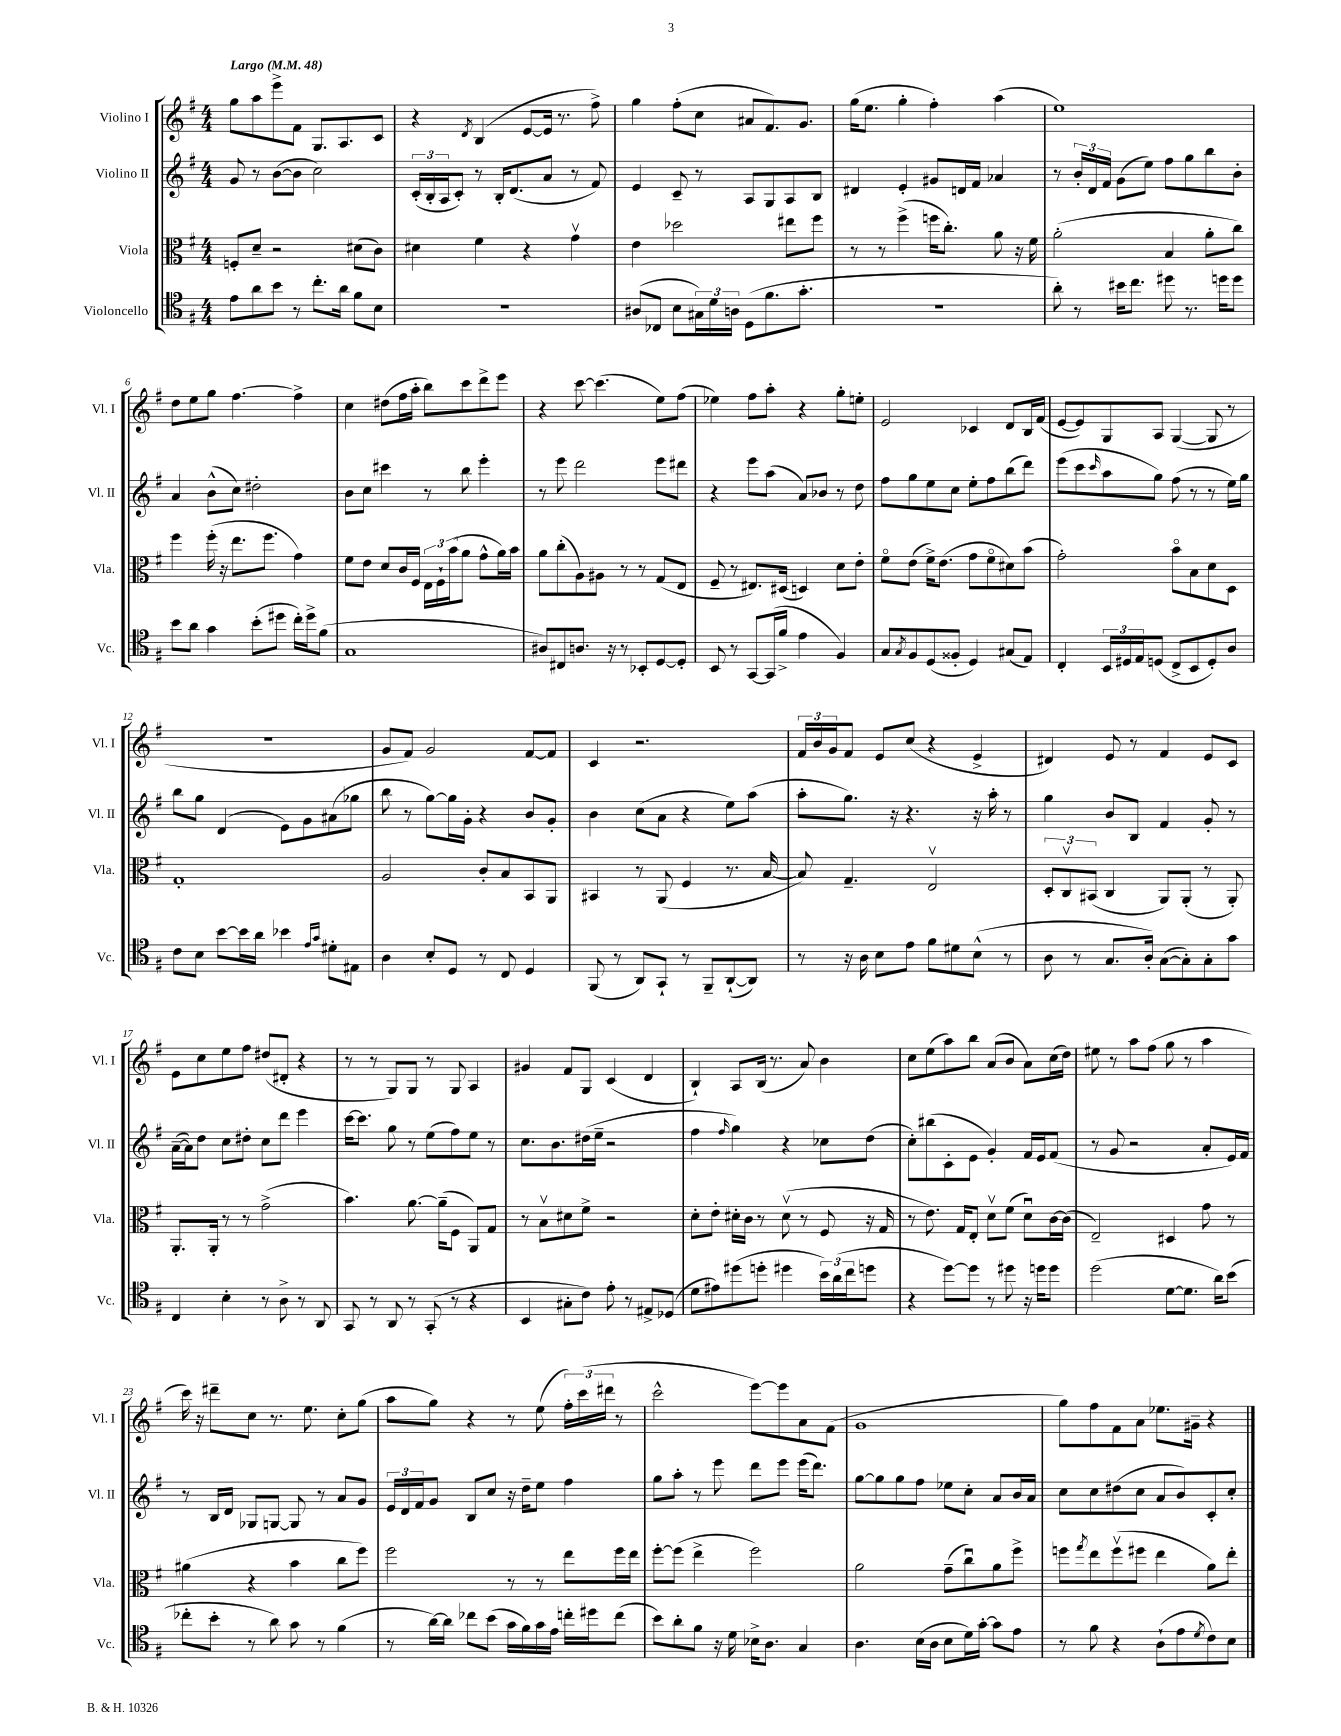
<<
\new StaffGroup <<
\new Staff = "s0" \with { instrumentName = "Violino I" shortInstrumentName = "Vl. I" } {
    \clef treble \key g \major \numericTimeSignature \time 4/4 \tempo "Largo" 4 = 48
    g''8 a''8 e'''8-> fis'8 g8. a8. c'8 |
    r4 \acciaccatura { d'8 } b4( e'8~ e'16 r8. fis''8->) |
    g''4 fis''8-.( c''8 ais'8 fis'8.) g'8. |
    g''16( e''8. g''4-. fis''4-.) a''4( |
    e''1) |
    d''8 e''8 g''8 fis''4.~ fis''4-> |
    c''4 dis''8( fis''16 a''16-. b''8) c'''8 d'''8-> e'''8 |
    r4 c'''8~ c'''4.( e''8) fis''8( |
    ees''4) fis''8 a''8-. r4 g''8-. e''8-. |
    e'2 ces'4 d'8 b16 fis'16( |
    e'8~ e'8) g8 a8 g4~( g8 r8 |
    R1 |
    g'8 fis'8) g'2 fis'8~ fis'8 |
    c'4 r2. |
    \tuplet 3/2 { fis'16 b'16 g'16 } fis'8 e'8 c''8( r4 e'4-> |
    dis'4) e'8 r8 fis'4 e'8 c'8 |
    e'8 c''8 e''8 fis''8 dis''8( dis'8-. r4 |
    r8 r8 g8) g8 r8 g8 a4 |
    gis'4 fis'8 g8 c'4( d'4 |
    b4-!) a8 b16( r8. a'8) b'4 |
    c''8 e''8( a''8) b''8 a'8( b'8 a'8) c''16( d''16) |
    eis''8 r8 a''8 fis''8( g''8 r8 a''4 |
    c'''16) r16 dis'''8-- c''8 r8. e''8. c''8-. g''8( |
    a''8 g''8) r4 r8 e''8( \tuplet 3/2 { fis''16-.) c'''16( dis'''16 } r8 |
    c'''2-^ e'''8~) e'''8 a'8 fis'8( |
    g'1 |
    g''8) fis''8 fis'8 a'8 ees''8. gis'16-- r4 \bar "|." |
}
\new Staff = "s1" \with { instrumentName = "Violino II" shortInstrumentName = "Vl. II" } {
    \clef treble \key g \major \numericTimeSignature \time 4/4
    g'8 r8 b'8~( b'8 c''2) |
    \tuplet 3/2 { c'16-.( b16-. a16 } c'8-.) r8 b16-. d'8.( a'8 r8 fis'8) |
    e'4 c'8-- r8 a8 g8 a8 b8 |
    dis'4 e'4-. gis'8 d'16 fis'16 aes'4 |
    r8 \tuplet 3/2 { b'16-. d'16 fis'16 } g'8( e''8) fis''8 g''8 b''8 b'8-. |
    a'4 b'8-^( c''8) dis''2-. |
    b'8 c''8 cis'''4 r8 b''8 e'''4-. |
    r8 e'''8 d'''2 e'''8 dis'''8 |
    r4 e'''8 a''8( a'8) bes'8 r8 d''8 |
    fis''8 g''8 e''8 c''8 e''8-. fis''8 b''8( d'''8) |
    e'''8( c'''8 \grace { c'''16 } a''8 g''8) fis''8( r8 r8 e''16) g''16 |
    b''8 g''8 d'4( e'8) g'8 ais'8( ges''8 |
    b''8 r8 g''8~) g''16 g'16-. r4 b'8 g'8-. |
    b'4 c''8( a'8 r4 e''8) a''8( |
    a''8-. g''8.) r16 r4. r16 a''16-. r8 |
    g''4 b'8 b8 fis'4 g'8-. r8 |
    a'16~--( a'16) d''8 c''8 dis''8-. c''8 d'''8 e'''4 |
    c'''16~ c'''8. g''8 r8 e''8( fis''8) e''8 r8 |
    c''8. b'8. dis''16( e''16-- r2 |
    fis''4 \grace { fis''16 } g''4) r4 ces''8 d''8( |
    c''8-.) bis''8( c'8-. e'8 g'4-.) fis'16 e'16 fis'8( |
    r8 g'8 r2 a'8-. e'16) fis'16 |
    r8 b16 d'16 ges8 g8~ g8 r8 a'8 g'8 |
    \tuplet 3/2 { e'16 d'16 fis'16 } g'8 b8 c''8 r16 d''16-- e''8 fis''4 |
    g''8 a''8-. r8 e'''8 d'''8 e'''8 e'''16( d'''8.) |
    g''8~ g''8 g''8 fis''8 ees''8 c''8-. a'8 b'16 a'16 |
    c''8 c''8 dis''8( c''8 a'8 b'8) c'8-. c''8-. \bar "|." |
}
\new Staff = "s2" \with { instrumentName = "Viola" shortInstrumentName = "Vla." } {
    \clef alto \key g \major \numericTimeSignature \time 4/4
    f8-. d'8-- r2 dis'8( c'8) |
    dis'4 fis'4 r4 g'4\upbow |
    e'4 des''2 eis''8 fis''8 |
    r8 r8 fis''4->( f''16 c''8.-.) a'8 r16 fis'16 |
    a'2-.( b4 a'8-. c''8) |
    fis''4 fis''16-.( r16 e''8. fis''8. g'4) |
    fis'8 e'8 d'8 c'16 fis16 \tuplet 3/2 { e16 fis16-! b'16( } a'8 g'8-^ a'16) b'16 |
    a'8 c''8-.( a8) ais8 r8 r8 g8( e8 |
    fis8-- r8 eis8.) dis16( d4) d'8 e'8-. |
    fis'8\flageolet e'8( fis'16->) e'8.( g'8 fis'8\flageolet dis'8) b'8( |
    g'2-.) b'8\flageolet b8 d'8 d8 |
    g1-. |
    a2 c'8-. b8 b,8 a,8 |
    bis,4 r8 a,8( fis4 r8. b16~ |
    b8) g4.-- e2\upbow |
    \tuplet 3/2 { d8-. c8\upbow bis,8( } c4 a,8) a,8-.( r8 a,8-.) |
    a,8.-. a,16-. r8 r8 g'2->( |
    b'4.) a'8.~ a'16--( fis8 a,8) g8 |
    r8 b8\upbow dis'8 fis'8-> r2 |
    d'8-. e'8-. dis'16-. c'16 r8 dis'8\upbow( r8 fis8 r16 g16 |
    r8 e'8.) g16 e8-. d'8\upbow fis'8( d'8\downbow) c'16~ c'16( |
    e2--) dis4 g'8 r8 |
    ais'4( r4 b'4 c''8 fis''8) |
    fis''2 r8 r8 e''8 fis''16 e''16 |
    fis''8~-. fis''8( e''4-> fis''2) |
    a'2 g'8--( c''8\downbow) a'8 fis''8-> |
    f''8 \acciaccatura { g''8 } e''8 f''8\upbow( fis''8 e''4 a'8) e''8-. \bar "|." |
}
\new Staff = "s3" \with { instrumentName = "Violoncello" shortInstrumentName = "Vc." } {
    \clef tenor \key g \major \numericTimeSignature \time 4/4
    e'8 a'8 b'8 r8 c''8.-. a'16 fis'8 b8 |
    R1 |
    ais8( ces8 b8 \tuplet 3/2 { gis16) d'16 a16 } d8( fis'8. g'8.-. |
    R1 |
    a'8-.) r8 bis'16 c''8. dis''8 r8. d''16 d''8 |
    b'8 a'8 g'4 b'8-.( dis''8 c''16-.) dis''16-> fis'8( |
    g1 |
    ais8) cis8 a8. r16 r8 bes,8-. d8~ d8-. |
    b,8 r8 g,8~ g,16( fis'16-> e'4 fis4) |
    g8 \acciaccatura { g8 } fis8 d8( fisis8-. d4) gis8( e8) |
    c4-. \tuplet 3/2 { b,16 dis16 e16 } d8( c8-> b,8 d8-.) a8 |
    c'8 b8 b'8~ b'16 a'16 bes'4 \grace { e'16 g'16 } dis'8-. eis8 |
    a4 b8-. d8 r8 c8 d4 |
    fis,8( r8 a,8) g,8-! r8 fis,8-- a,8~-!( a,8) |
    r8 r16 a16 b8 e'8 fis'8 dis'8 b8-^( r8 |
    a8 r8 g8. a16-.) g8~( g8-.) g8-. g'8 |
    c4 b4-. r8 a8-> r8 a,8 |
    g,8 r8 a,8 r8 g,8-.( r8 r4 |
    b,4 gis8-. c'8) e'8-. r8 eis8-> des8( |
    d'8 eis'8) dis''8( d''8-. dis''4 \tuplet 3/2 { b'16) a'16( c''16 } d''8 |
    r4 d''8~) d''8 r8 dis''8 r16 d''16 d''8 |
    d''2( d'8~ d'8. a'16) b'8( |
    ces''8-. b'8-. r8 a'8) g'8 r8 fis'4( |
    r8 a'16~) a'16 ces''8 b'8( g'16 fis'16) g'16 e'16 c''16-. dis''16 c''8( |
    b'8) a'8-. fis'8 r16 d'16 bes16-> a8. g4 |
    a4. b16( a16 b8 d'16) g'16~-. g'8 e'8 |
    r8 fis'8 r4 a8-!( e'8 \acciaccatura { d'8 } c'8) b8 \bar "|." |
}
>>
>>
